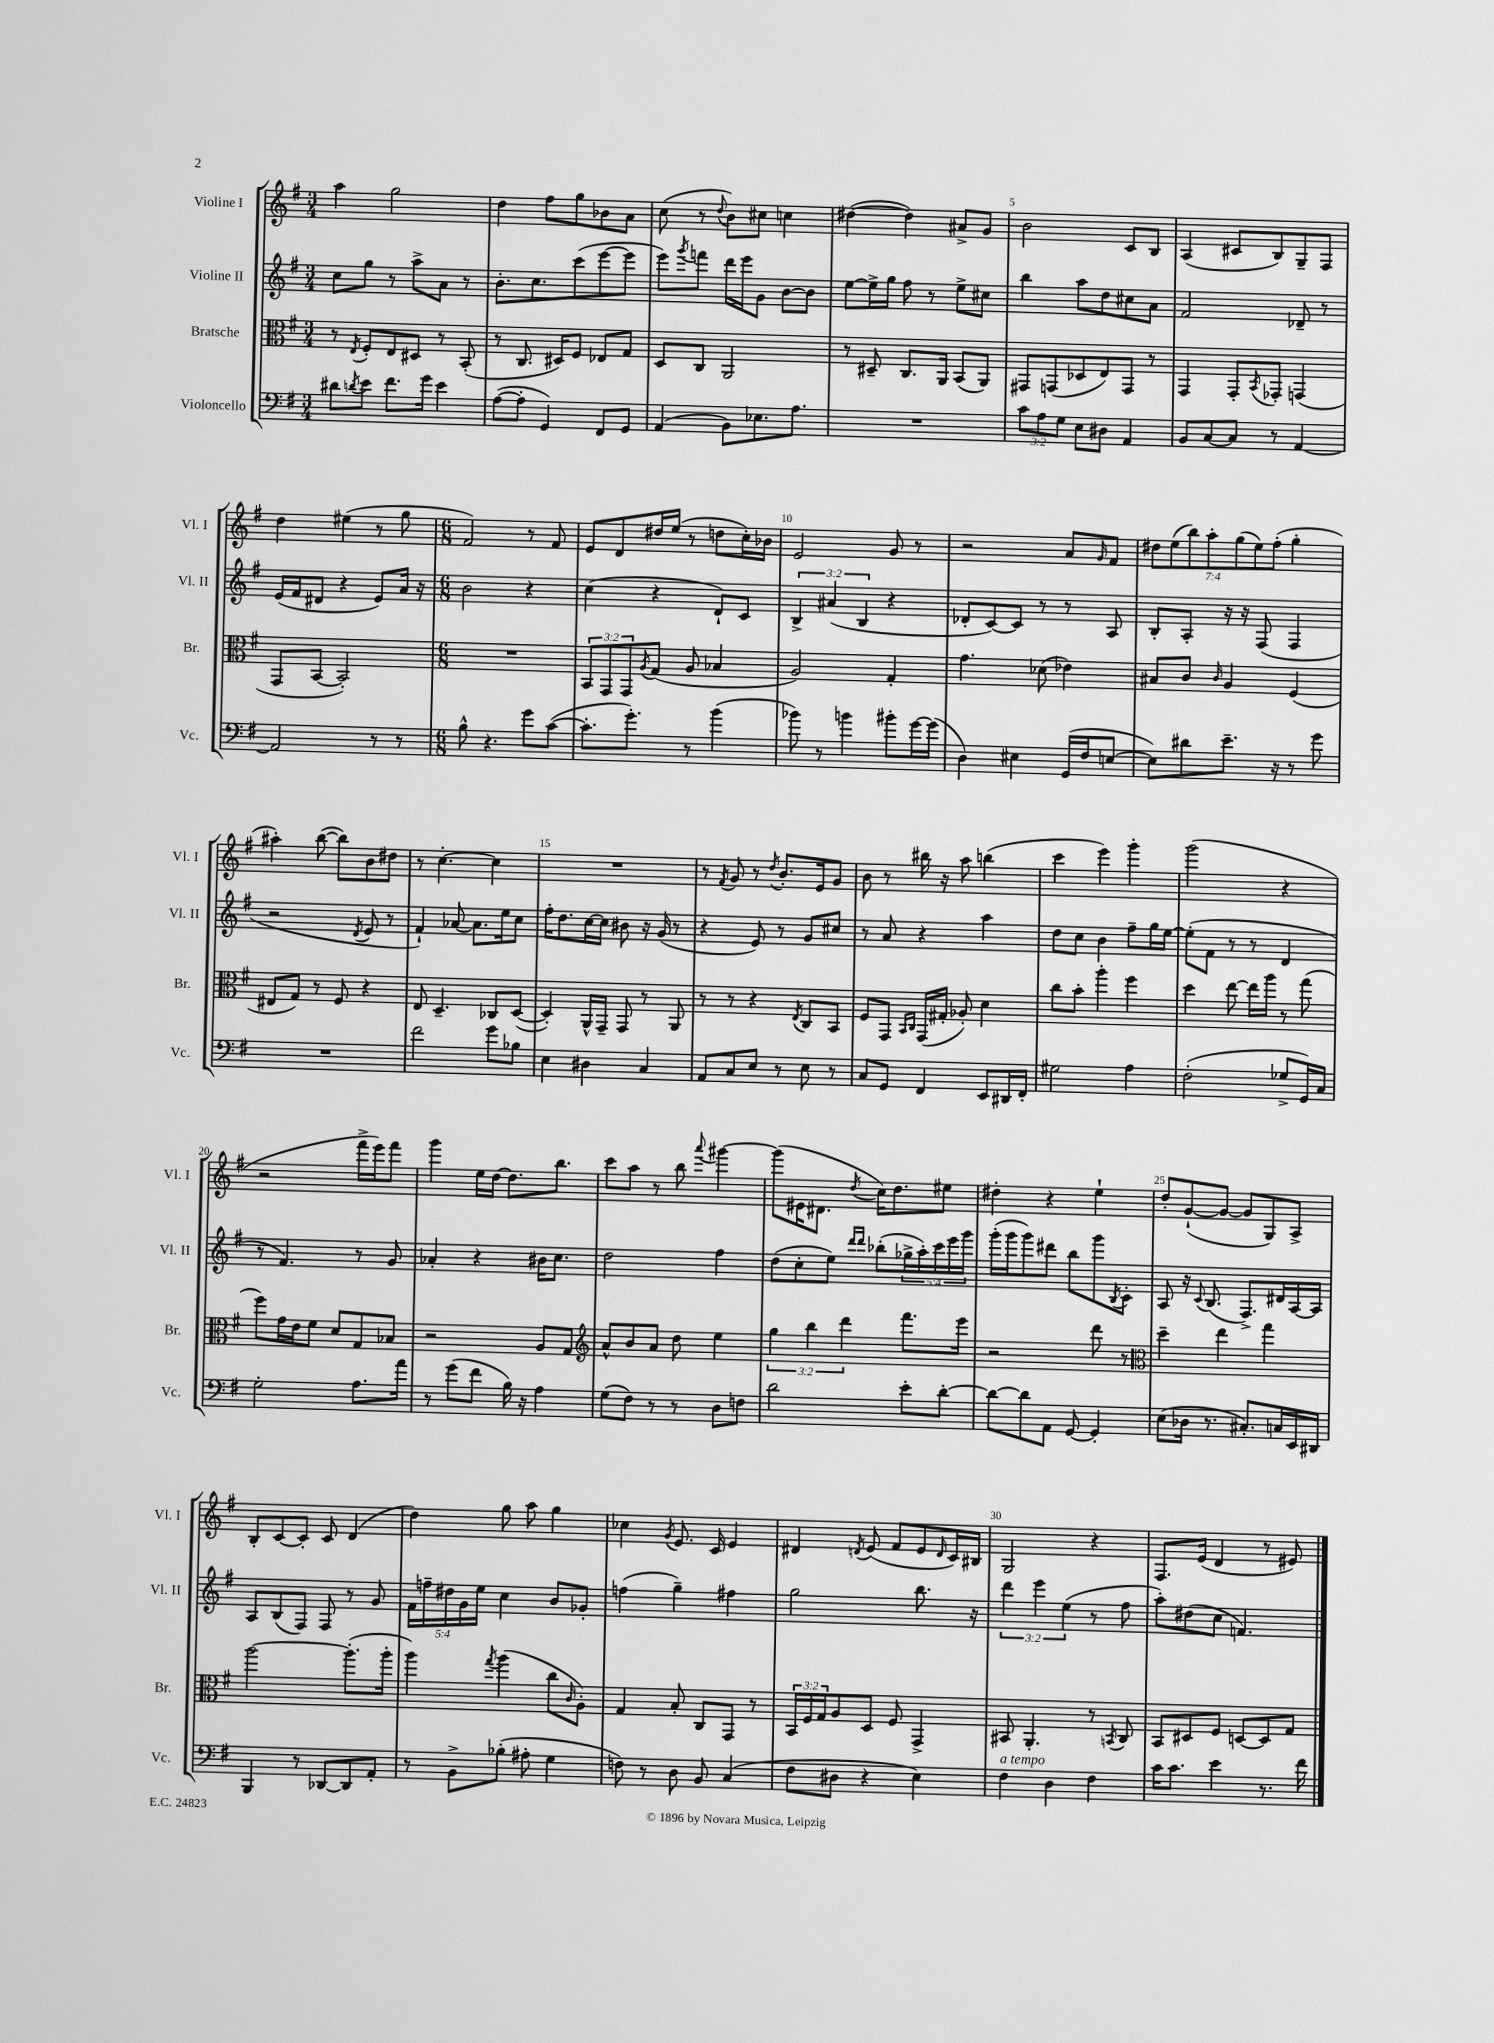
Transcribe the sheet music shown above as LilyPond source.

<<
\new StaffGroup <<
\new Staff = "s0" \with { instrumentName = "Violine I" shortInstrumentName = "Vl. I" } {
    \clef treble \key g \major \numericTimeSignature \time 3/4 \override Staff.TupletNumber.text = #tuplet-number::calc-fraction-text
    a''4 g''2 |
    d''4 fis''8 g''8 bes'8 a'8 |
    c''8( r8 \appoggiatura { d''8 } b'8) cis''8 c''4 |
    dis''4~( dis''4) ais'8-> g'8 |
    b'2 c'8 b8 |
    a4( cis'8 b8) g8-- fis8 |
    d''4 eis''4( r8 g''8 |
    \numericTimeSignature \time 6/8 fis'2) r8 fis'8 |
    e'8 d'8 dis''16 e''16( r8 d''8 c''16-.) bes'16 |
    e'2 g'8 r8 |
    r2 a'8 \grace { g'16 } fis'8 |
    \tuplet 7/4 { dis''8 e''8( b''8) a''8-. g''8( e''8) fis''8-.( } g''4-. |
    ais''4-.) b''8~( b''8) b'8 dis''8 |
    r8 c''4.~-. c''4 |
    R2. |
    r8 \acciaccatura { fis'8 } g'8 r8 \acciaccatura { d''8 } b'8.-. e'16 g'8 |
    b'8 r8 bis''16 r16 a''8 b''4( |
    c'''4 e'''4) g'''4-. |
    g'''2( r4 |
    r2 fis'''16-> e'''16) fis'''8 |
    g'''4 e''16 d''16~ d''8. b''8. |
    c'''8 a''8 r8 b''8 \appoggiatura { a'''8 } gis'''4~ |
    gis'''8( eis'16 dis'8. \acciaccatura { d''8 } c''16) d''8. eis''8 |
    dis''4-. r4 e''4-! |
    d''8-. g'8~-!( g'8~ g'8 g8) a8-> |
    b8-. c'8~ c'8-. c'8 d'4( |
    d''4) g''8 a''8 g''4 |
    ces''4 \acciaccatura { g'8 } e'8. c'16 e'4 |
    dis'4 \acciaccatura { d'8 } e'8( fis'8 e'8 \grace { d'16 } c'16) bis16 |
    g2 r4 |
    fis8. e'16( d'4 r8 eis'8) \bar "|." |
}
\new Staff = "s1" \with { instrumentName = "Violine II" shortInstrumentName = "Vl. II" } {
    \clef treble \key g \major \numericTimeSignature \time 3/4 \override Staff.TupletNumber.text = #tuplet-number::calc-fraction-text
    c''8 g''8 r8 a''8-> a'8 r8 |
    b'8.-. c''8. c'''8( e'''8~ e'''8 |
    e'''8) \acciaccatura { g'''8 } f'''8 d'''16 e'''16 g'8 b'8~ b'8 |
    e''8~ e''16-> g''16 fis''8 r8 e''8-> cis''8 |
    b''4 a''8 d''8 cis''8 a'8 |
    fis'2 des'8-- r8 |
    e'16( fis'16 dis'8 r4 e'8) a'16 r16 |
    \numericTimeSignature \time 6/8 b'2 r4 |
    c''4( r4 d'8-!) c'8 |
    \tuplet 3/2 { b4-> ais'4( b4 } r4 |
    des'8-. c'8~) c'8 r8 r8 a8 |
    b8-. a8-. r16 r16 fis8( fis4 |
    r2 \acciaccatura { d'8 } e'8 r8 |
    fis'4-!) aes'8~ aes'8. e''16 c''8 |
    fis''16-. d''8. c''16~ c''16 bis'8 r16 g'16( r8 |
    r4 e'8) r8 g'8 cis''8 |
    r8 a'8 r4 a''4 |
    d''8 c''8 b'4 fis''8-- g''16 e''16~ |
    e''8-.( fis'8 r8 r8 d'4 |
    r8 fis'4.) r8 g'8 |
    aes'4-. r4 bis'16 c''8. |
    d''2 fis''4 |
    d''8( c''8-. e''8) \grace { d'''16 d'''16 } bes''8-.( \tuplet 5/4 { ges''16-> a''16-.) c'''16 e'''16 g'''16 } |
    g'''16-.( g'''16 g'''8) dis'''8 b''8 g'''8 \acciaccatura { b8 } c'8-. |
    a8 r16 \appoggiatura { c'8 } b8.( fis8.->) dis'16 a16~ a16 |
    a8 b8( fis8) fis8 r8 g'8 |
    \tuplet 5/4 { fis'16 f''16-- dis''16 g'16 e''16 } c''4 b'8 ges'8-. |
    f''4( g''4--) fis''4 |
    g''2 b''8. r16 |
    \tuplet 3/2 { d'''4 e'''4 e''4( } r8 fis''8 |
    a''8-.) dis''8( c''8 f'4.) \bar "|." |
}
\new Staff = "s2" \with { instrumentName = "Bratsche" shortInstrumentName = "Br." } {
    \clef alto \key g \major \numericTimeSignature \time 3/4 \override Staff.TupletNumber.text = #tuplet-number::calc-fraction-text
    r8 \acciaccatura { e8 } fis8-. e8 dis8 r8 b,8-.( |
    r8 c8. dis16) fis8 ees8 g8 |
    d8 c8 a,2 |
    r8 dis8-- c8. a,16 b,8( a,8) |
    gis,8 g,8( des8 e8) g,8 r8 |
    g,4 g,8-. \acciaccatura { b,8 } ges,8-. g,4( |
    g,8 b,8~ b,2-.) |
    \numericTimeSignature \time 6/8 R2. |
    \tuplet 3/2 { b,8 g,8 g,8 } \acciaccatura { a8 } g8( a8 bes4 |
    a2) g4-. |
    g'4. des'8( ees'4) |
    bis8 c'8 \grace { c'16 } a4 fis4( |
    eis8 g8) r8 fis8 r4 |
    e8 d4.-- ces8 d8~( |
    d4-.) a,16-^ g,16-- g,8 r8 a,8 |
    r8 r8 r4 \acciaccatura { e8 } c8 b,8 |
    fis8 g,8 \grace { b,16 c16 } g,16( gis16-. aes8-.) d'4 |
    c''8 b'8-. a''4-. fis''4 |
    d''4 e''8~ e''16 a''16 r8 g''8( |
    fis''8) g'16 e'16 fis'8 d'8 g8 bes8 |
    r2 a8 g8 |
    \clef treble a'8-^ b'8 a'8 d''8 e''4 |
    \tuplet 3/2 { g''4 b''4 d'''4 } fis'''8. e'''16 |
    r2 d'''8 r8 |
    \clef alto d''4-- e''4 g''4 |
    a''2~ a''8.-.( a''16-. |
    a''4) \acciaccatura { g''8 } a''4( c''8 \grace { c'16 } a8-.) |
    g4 b8-. c8 g,8 r8 |
    \tuplet 3/2 { b,16 fis16 g16 } a8 d8 fis8 g,4-> |
    bis,8 a,4.-. r8 \acciaccatura { b,8 } c8 |
    b,8 dis8 fis8 d8~ d8 g8 \bar "|." |
}
\new Staff = "s3" \with { instrumentName = "Violoncello" shortInstrumentName = "Vc." } {
    \clef bass \key g \major \numericTimeSignature \time 3/4 \override Staff.TupletNumber.text = #tuplet-number::calc-fraction-text
    dis'8 \acciaccatura { d'8 } e'8 fis'8. g'16 e'4 |
    a8~( a8-. g,4) fis,8 g,8 |
    a,4( b,8) ees8. a8. |
    R2. |
    \tuplet 3/2 { c'8 a8 g8 } e8 dis8 a,4 |
    b,8 c8~ c8 r8 a,4~ |
    a,2 r8 r8 |
    \numericTimeSignature \time 6/8 b8-^ r4. g'8 c'8~( |
    c'8.-. g'8.-.) r8 b'4( |
    bes'8) r8 b'4 bis'8-. g'16~ g'16( |
    d4) eis4 g,16( fis16 e8~ |
    e8) dis'8 e'8.-- r16 r8 g'8 |
    R2. |
    fis'2 g'8 bes8 |
    e4 dis4 c4 |
    a,8 c8 e8 r8 e8 r8 |
    c8 g,8 fis,4 e,8 dis,16 fis,16-. |
    gis2 a4 |
    fis2-.( ges8-> g,16) c16 |
    g2-. a8. a'16 |
    r8 g'8( fis'8 b16) r16 a4 |
    g8( fis8) r8 r8 d8 f8 |
    d'2 e'8-. d'8~-. |
    d'8~ d'8 a,8 g,8~ g,4-. |
    e8( des16 r8. cis8.-.) c16 e,16 dis,16 |
    b,,4 r8 des,8~ des,8 a,8-. |
    r8 b,8-> bes8-.( ais8-. g4 |
    f8) r8 d8 b,8 c4( |
    fis8 dis8 r4 e4) |
    fis4^\markup { \italic "a tempo" } d4 fis4 |
    c'16 c'8. e'4 r8. fis'16 \bar "|." |
}
>>
>>
\layout { \context { \Score \override BarNumber.break-visibility = ##(#f #t #t) barNumberVisibility = #(every-nth-bar-number-visible 5) } }
